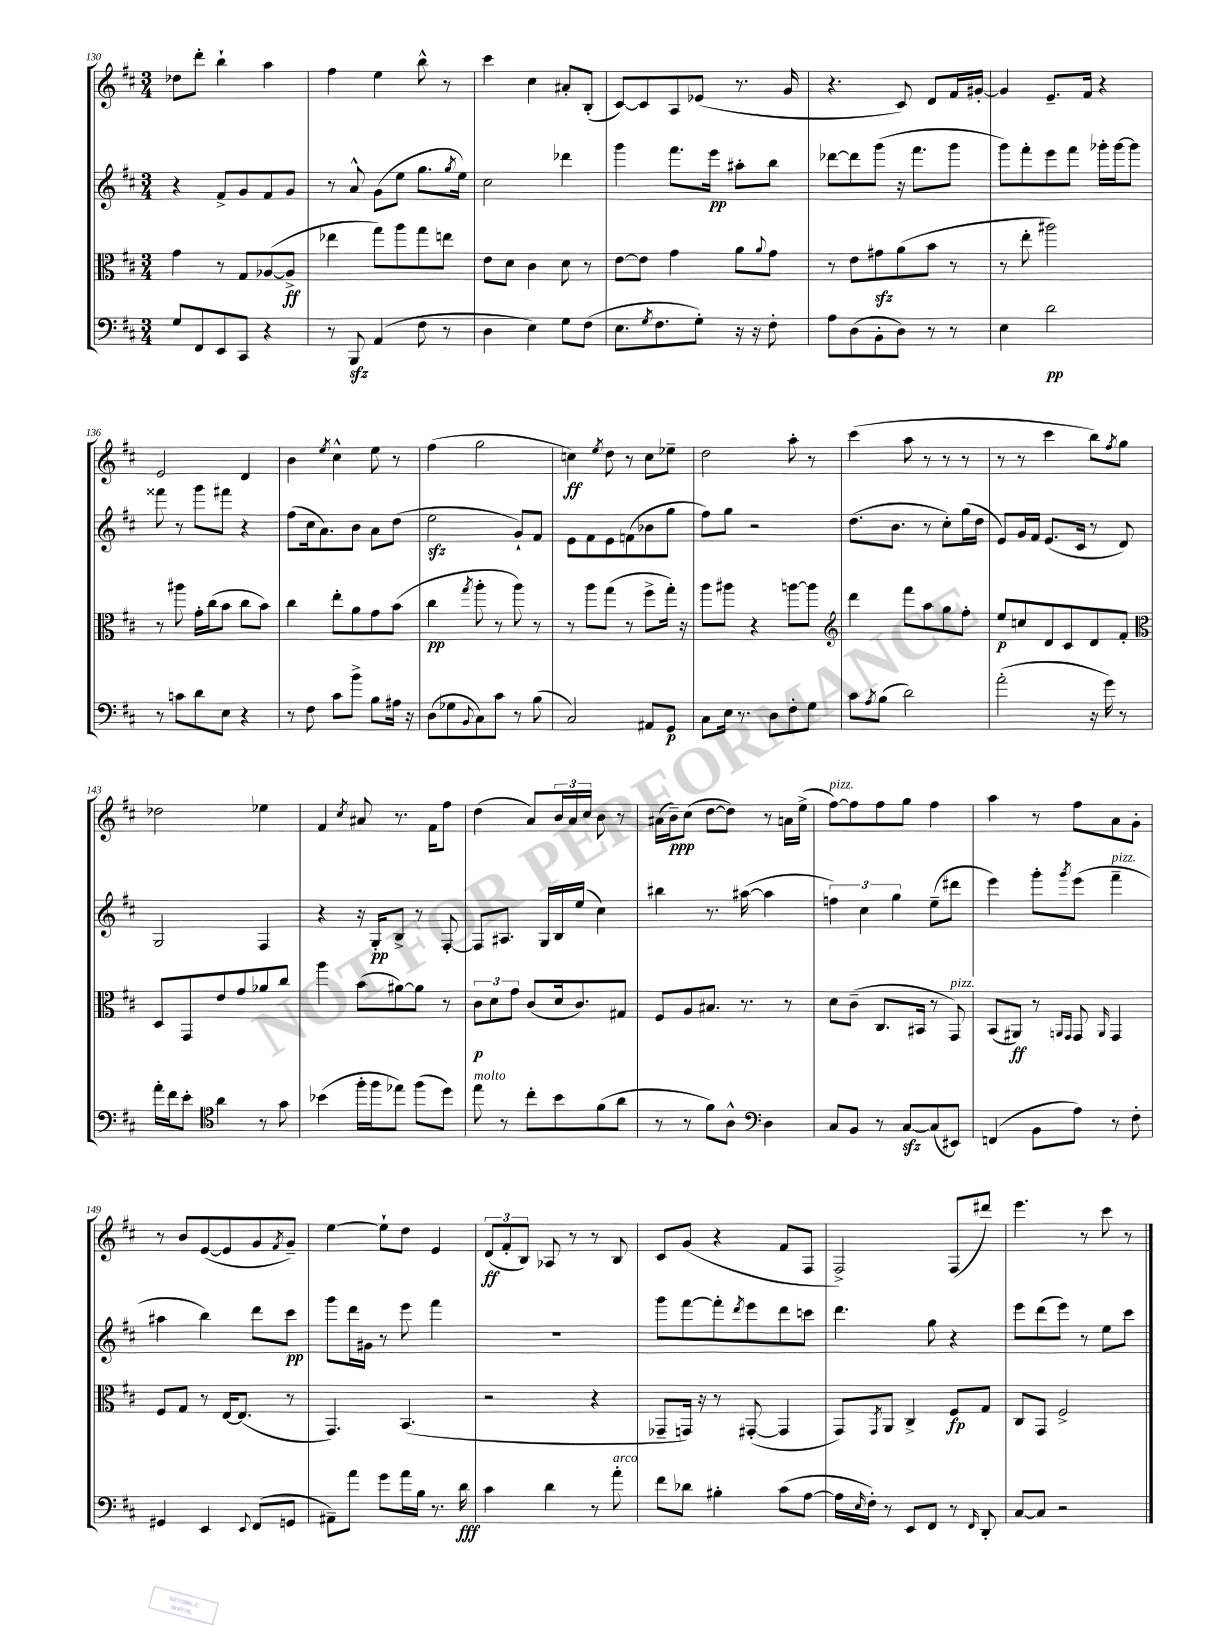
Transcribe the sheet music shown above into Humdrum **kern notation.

**kern	**dynam	**kern	**dynam	**kern	**dynam	**kern	**dynam
*part4	*part4	*part3	*part3	*part2	*part2	*part1	*part1
*staff4	*staff4	*staff3	*staff3	*staff2	*staff2	*staff1	*staff1
*clefF4	*	*clefC3	*	*clefG2	*	*clefG2	*
*k[f#c#]	*	*k[f#c#]	*	*k[f#c#]	*	*k[f#c#]	*
*M3/4	*	*M3/4	*	*M3/4	*	*M3/4	*
=130	=130	=130	=130	=130	=130	=130	=130
8G/L	.	4g\	.	4r	.	8dd-X\L	.
8FF#/	.	.	.	.	.	8ddd'\J	.
8EE/	.	8r	.	8f#^/L	.	4bb`\	.
8CC#/J	.	8G/L	.	8g/	.	.	.
4r	.	([8A-X/	.	8f#/	.	4aa\	.
.	.	8A-^/J]	ff	8g/J	.	.	.
=131	=131	=131	=131	=131	=131	=131	=131
8r	.	4ee-X\	.	8r	.	4ff#\	.
8BBBzz/	.	.	.	8a^^/	.	.	.
(4AA/	.	8gg\L)	.	(8g\L	.	4ee\	.
.	.	8aa\	.	8ee\J	.	.	.
8F#\	.	8gg\	.	8.gg\L	.	8bb^^\	.
8r	.	8een\J	.	.	.	8r	.
.	.	.	.	8qgg/	.	.	.
.	.	.	.	16ee\Jk)	.	.	.
=132	=132	=132	=132	=132	=132	=132	=132
4D\	.	8e\L	.	2cc#\	.	4ccc#\	.
.	.	8d\J	.	.	.	.	.
4E\)	.	4c#\	.	.	.	4cc#\	.
8G\L	.	8d\	.	4ddd-X\	.	8a#X'/L	.
(8F#\J	.	8r	.	.	.	(8B'/J	.
=133	=133	=133	=133	=133	=133	=133	=133
8.E\L	.	[8e\L	.	4ggg\	.	[8c#/L)	.
.	.	8e\J]	.	.	.	8c#/]	.
8qG/	.	.	.	.	.	.	.
8.F#\	.	.	.	.	.	.	.
.	.	4g\	.	8.fff#\L	.	8A/	.
8G'\J)	.	.	.	.	.	(8e-X/J	.
.	.	.	.	16eee\Jk	pp	.	.
16r	.	8a\L	.	8aa#X'\L	.	8.r	.
16r	.	.	.	.	.	.	.
.	.	8qqa/	.	.	.	.	.
8F#'\	.	8g\J	.	8bb\J	.	.	.
.	.	.	.	.	.	16g/	.
=134	=134	=134	=134	=134	=134	=134	=134
8A\L	.	8r	.	[8ddd-X\L	.	4.r	.
(8D\	.	8e\L	.	8ddd-\]	.	.	.
8BB'\	.	8g#Xzz\	.	(8ggg\J	.	.	.
8D\J)	.	(8a\	.	16r	.	8c#/)	.
.	.	.	.	8.fff#\L	.	.	.
8r	.	8b\J	.	.	.	8d/L	.
8r	.	8r	.	8ggg\J	.	16f#/L	.
.	.	.	.	.	.	[16g#X'/JJ	.
=135	=135	=135	=135	=135	=135	=135	=135
4E\	.	8r	.	8ggg\L)	.	4g#/]	.
.	.	8ee'\	.	8fff#'\	.	.	.
2d\	pp	2aa#X\)	.	8eee\	.	8.e~/L	.
.	.	.	.	8fff#\J	.	.	.
.	.	.	.	.	.	16f#/Jk	.
.	.	.	.	16ggg-X'\LL	.	4r	.
.	.	.	.	[16ggg-\J	.	.	.
.	.	.	.	8ggg-\J]	.	.	.
!!LO:LB:g=z
=136	=136	=136	=136	=136	=136	=136	=136
8r	.	8r	.	8fff##X\	.	2e/	.
8cn\L	.	8aa#X\	.	8r	.	.	.
8d\	.	16g'\LL	.	8ggg\L	.	.	.
.	.	(16cc#\J	.	.	.	.	.
8E\J	.	8b\J	.	8fff#X\J	.	.	.
4r	.	8cc#\L	.	4r	.	4d/	.
.	.	8b\J)	.	.	.	.	.
=137	=137	=137	=137	=137	=137	=137	=137
8r	.	4cc#\	.	(8ff#\L	.	4b\	.
8F#\	.	.	.	16cc#\k	.	.	.
.	.	.	.	8.a\)	.	.	.
.	.	.	.	.	.	8qee/	.
8c#\L	.	8ee'\L	.	.	.	4cc#^^\	.
8b^\J	.	8a\	.	8b\J	.	.	.
8B\L	.	8g\	.	8a\L	.	8ee\	.
16A#X\Jk	.	(8b\J	.	(8dd\J	.	8r	.
16r	.	.	.	.	.	.	.
=138	=138	=138	=138	=138	=138	=138	=138
(8D\L	.	4cc#\	pp	2eezz\	.	(4ff#\	.
8G-X\	.	.	.	.	.	.	.
8qqBB/	.	8qgg/	.	.	.	.	.
8C#\)	.	8aa'\	.	.	.	2gg\	.
8c#\J	.	8r	.	.	.	.	.
8r	.	8aa\)	.	8g`/L)	.	.	.
(8B\	.	8r	.	8f#/J	.	.	.
=139	=139	=139	=139	=139	=139	=139	=139
2C#/)	.	8r	.	8e\L	.	4ccn\)	ff
.	.	8aa\L	.	8f#\	.	.	.
.	.	.	.	.	.	8qee/	.
.	.	(8gg\J	.	8e\	.	8dd\	.
.	.	8r	.	(8fn\	.	8r	.
8AA#X/L	.	8ff#^\L	.	8b-X\	.	8cc\L	.
8GG/J	p	16gg'\Jk)	.	8gg\J	.	8ee-X~\J	.
.	.	16r	.	.	.	.	.
=140	=140	=140	=140	=140	=140	=140	=140
8C#\L	.	8aa\L	.	8ff#\L)	.	2dd\	.
16E\Jk	.	8aa#X\J	.	8gg\J	.	.	.
8.r	.	.	.	.	.	.	.
.	.	4r	.	2r	.	.	.
8D\L	.	.	.	.	.	.	.
8F#'\	.	[8aan\L	.	.	.	8aa'\	.
8G\J	.	8aa\J]	.	.	.	8r	.
=141	=141	=141	=141	=141	=141	=141	=141
*	*	*clefG2	*	*	*	*	*
8c#\L	.	4ddd\	.	(8.dd\L	.	(4ccc#\	.
8qA/	.	.	.	.	.	.	.
(8B\J	.	.	.	.	.	.	.
.	.	.	.	8.b\J	.	.	.
2d\)	.	8fff#\L	.	.	.	8aa\	.
.	.	8aa\	.	8r	.	8r	.
.	.	8gg\	.	8cc#'\L)	.	8r	.
.	.	8ff#'\J	.	(16gg\L	.	8r	.
.	.	.	.	16dd\JJ	.	.	.
=142	=142	=142	=142	=142	=142	=142	=142
(2a'\	.	8ee/L	p	8e/L)	.	8r	.
.	.	8ccn/	.	16g/L	.	8r	.
.	.	.	.	16f#/JJ	.	.	.
.	.	8d/	.	(8.e/L	.	4ccc#\	.
.	.	8c#/	.	.	.	.	.
.	.	.	.	16c#/Jk	.	.	.
16r	.	8d/	.	8r	.	8bb\L)	.
16g\)	.	.	.	.	.	.	.
.	.	.	.	.	.	8qff#/	.
8r	.	8f#'/J	.	8d/)	.	8gg\J	.
!!LO:LB:g=z
=143	=143	=143	=143	=143	=143	=143	=143
*	*	*clefC3	*	*	*	*	*
16a'\LL	.	8D/L	.	2G/	.	2dd-X\	.
16f#\J	.	.	.	.	.	.	.
8e'\J	.	8GG/	.	.	.	.	.
*clefC4	*	*	*	*	*	*	*
4a\	.	8e/	.	.	.	.	.
.	.	8g/	.	.	.	.	.
8r	.	8a-X/	.	4F#/	.	4ee-X\	.
8g\	.	8cc#/J	.	.	.	.	.
=144	=144	=144	=144	=144	=144	=144	=144
(4b-X\	.	4aa\	.	4r	.	4f#/	.
.	.	.	.	.	.	8qcc#/	.
16ff#'\LL	.	(8b\L	.	16r	.	8a#X/	.
16ff#\J	.	.	.	16G'/KL	pp	.	.
8ee-X\J)	.	[8a#X\)	.	8B^/J	.	8.r	.
(8ff#\L	.	8a#\J]	.	8r	.	.	.
.	.	.	.	.	.	16f#\KL	.
8dd\J)	.	8r	.	[8F#'/	.	8ff#\J	.
=145	=145	=145	=145	=145	=145	=145	=145
!LO:TX:a:i:t=molto	!	!	!	!	!	!	!
8ee\	.	12c#\L	p	8F#/L]	.	(4dd\	.
.	.	12d\	.	.	.	.	.
8r	.	.	.	8.A#X/J	.	.	.
.	.	12g\J	.	.	.	.	.
8cc#'\L	.	(8c#/L	.	.	.	8a/L)	.
.	.	.	.	16G/LL	.	.	.
8b\	.	16d/k	.	16B/	.	24b/L	.
.	.	.	.	.	.	24a/	.
.	.	8.c#/)	.	(16ee/JJ	.	.	.
.	.	.	.	.	.	24cc#/JJ	.
(8f#\	.	.	.	4cc#\)	.	8b\	.
8a\J	.	8G#X/J	.	.	.	8r	.
=146	=146	=146	=146	=146	=146	=146	=146
8r	.	8F#/L	.	4bb#X\	.	(16a#X\LL	.
.	.	.	.	.	.	16b~\J)	ppp
8r	.	8A/	.	.	.	(8cc#\J	.
8f#\L)	.	8.B#X/J	.	8.r	.	[8dd\L	.
8A^^\J	.	.	.	.	.	8dd\J])	.
.	.	8.r	.	([16aa#X\	.	.	.
*clefF4	*	*	*	*	*	*	*
4D\	.	.	.	4aa#\]	.	8r	.
.	.	8r	.	.	.	16an\LL	.
.	.	.	.	.	.	(16ee^\JJ	.
=147	=147	=147	=147	=147	=147	=147	=147
!	!	!	!	!	!	!LO:TX:a:i:t=pizz.	!
8C#/L	.	8d\L	.	6ffn\)	.	[8ff#\L)	.
8BB/J	.	(8c#~\J	.	.	.	8ff#\]	.
.	.	.	.	6cc#\	.	.	.
8r	.	8.C#/L	.	.	.	8ff#\	.
.	.	.	.	6gg\	.	.	.
[8C#zz/L	.	.	.	.	.	8gg\J	.
.	.	16BB#X/Jk	.	.	.	.	.
(8C#/]	.	8r	.	(8ee~\L	.	4ff#\	.
!	!	!LO:TX:a:i:t=pizz.	!	!	!	!	!
8EE#X/J)	.	8GG/)	.	8ddd#X\J	.	.	.
=148	=148	=148	=148	=148	=148	=148	=148
(4FFn/	.	(8BB/L	.	4eee\)	.	4aa\	.
.	.	8AA#X/J)	ff	.	.	.	.
8BB\L	.	8r	.	8ggg'\L	.	8r	.
.	.	16qqAAn/LL	.	.	.	.	.
.	.	16qqGG/JJ	.	8qggg/	.	.	.
8A\J)	.	8GG/	.	(8eee\J	.	8ff#\L	.
.	.	16qqAA/	.	.	.	.	.
!	!	!	!	!LO:TX:a:i:t=pizz.	!	!	!
8r	.	4GG/	.	4fff#~\	.	8a\	.
8F#'\	.	.	.	.	.	8g'\J	.
!!LO:LB:g=z
=149	=149	=149	=149	=149	=149	=149	=149
4GG#X/	.	8F#/L	.	4aa#X\	.	8r	.
.	.	8G/J	.	.	.	8b/L	.
4EE/	.	8r	.	4bb\)	.	([8e/	.
.	.	[16E/KL	.	.	.	8e/]	.
.	.	(8.E/J]	.	.	.	.	.
8qqEE/	.	.	.	.	.	.	.
(8FF#/L	.	.	.	8ddd\L	.	8g/	.
.	.	.	.	.	.	8qf#/	.
8GGn/J	.	8r	.	8ccc#\J	pp	8g~/J)	.
=150	=150	=150	=150	=150	=150	=150	=150
8AA#X~\L)	.	4.GG/)	.	8ggg\L	.	[4ee\	.
8a\J	.	.	.	16ddd\L	.	.	.
.	.	.	.	16g#X\JJ	.	.	.
8g\L	.	.	.	8r	.	8ee`\L]	.
16a\L	.	(4.BB/	.	8eee\	.	8dd\J	.
16B\JJ	.	.	.	.	.	.	.
8.r	.	.	.	4fff#\	.	4e/	.
16d\	fff	.	.	.	.	.	.
=151	=151	=151	=151	=151	=151	=151	=151
4c#\	.	2r	.	2.r	.	(12d/L	ff
.	.	.	.	.	.	12f#'/	.
.	.	.	.	.	.	12B/J)	.
4d\	.	.	.	.	.	8A-X/	.
.	.	.	.	.	.	8r	.
8r	.	4r	.	.	.	8r	.
!LO:TX:a:i:t=arco	!	!	!	!	!	!	!
8a'\	.	.	.	.	.	8B/	.
=152	=152	=152	=152	=152	=152	=152	=152
8f#\L	.	8GG-X~/L	.	8ggg\L	.	8c#/L	.
8d-X\J	.	16GGn/Jk)	.	[8fff#\	.	(8g/J	.
.	.	16r	.	.	.	.	.
4B#X'\	.	8r	.	8fff#'\]	.	4r	.
.	.	.	.	8qddd/	.	.	.
.	.	([8GG#X'/	.	8eee\	.	.	.
(8c#\L	.	4GG#/]	.	8ddd\	.	8f#/L	.
[8A\J	.	.	.	8cccn\J	.	8F#/J	.
=153	=153	=153	=153	=153	=153	=153	=153
16A\LL]	.	8GG/L)	.	4.ddd\	.	2F#^/)	.
16qqE/	.	.	.	.	.	.	.
16F#'\JJ)	.	.	.	.	.	.	.
.	.	8qGG/	.	.	.	.	.
8r	.	8AA/J	.	.	.	.	.
8EE/L	.	4C#^/	.	.	.	.	.
8FF#/J	.	.	.	8gg\	.	.	.
8r	.	8F#/L	fp	4r	.	(8F#/L	.
16qqFF#/	.	.	.	.	.	.	.
8DD'/	.	8G/J	.	.	.	8ddd#X/J)	.
=154	=154	=154	=154	=154	=154	=154	=154
[8C#/L	.	8C#/L	.	8eee\L	.	4.eee\	.
8C#/J]	.	8GG/J	.	(8ddd\	.	.	.
2r	.	2F#^/	.	8eee\J)	.	.	.
.	.	.	.	8r	.	8r	.
.	.	.	.	8ee\L	.	8ccc#\	.
.	.	.	.	8ccc#\J	.	8r	.
==	==	==	==	==	==	==	==
*-	*-	*-	*-	*-	*-	*-	*-
